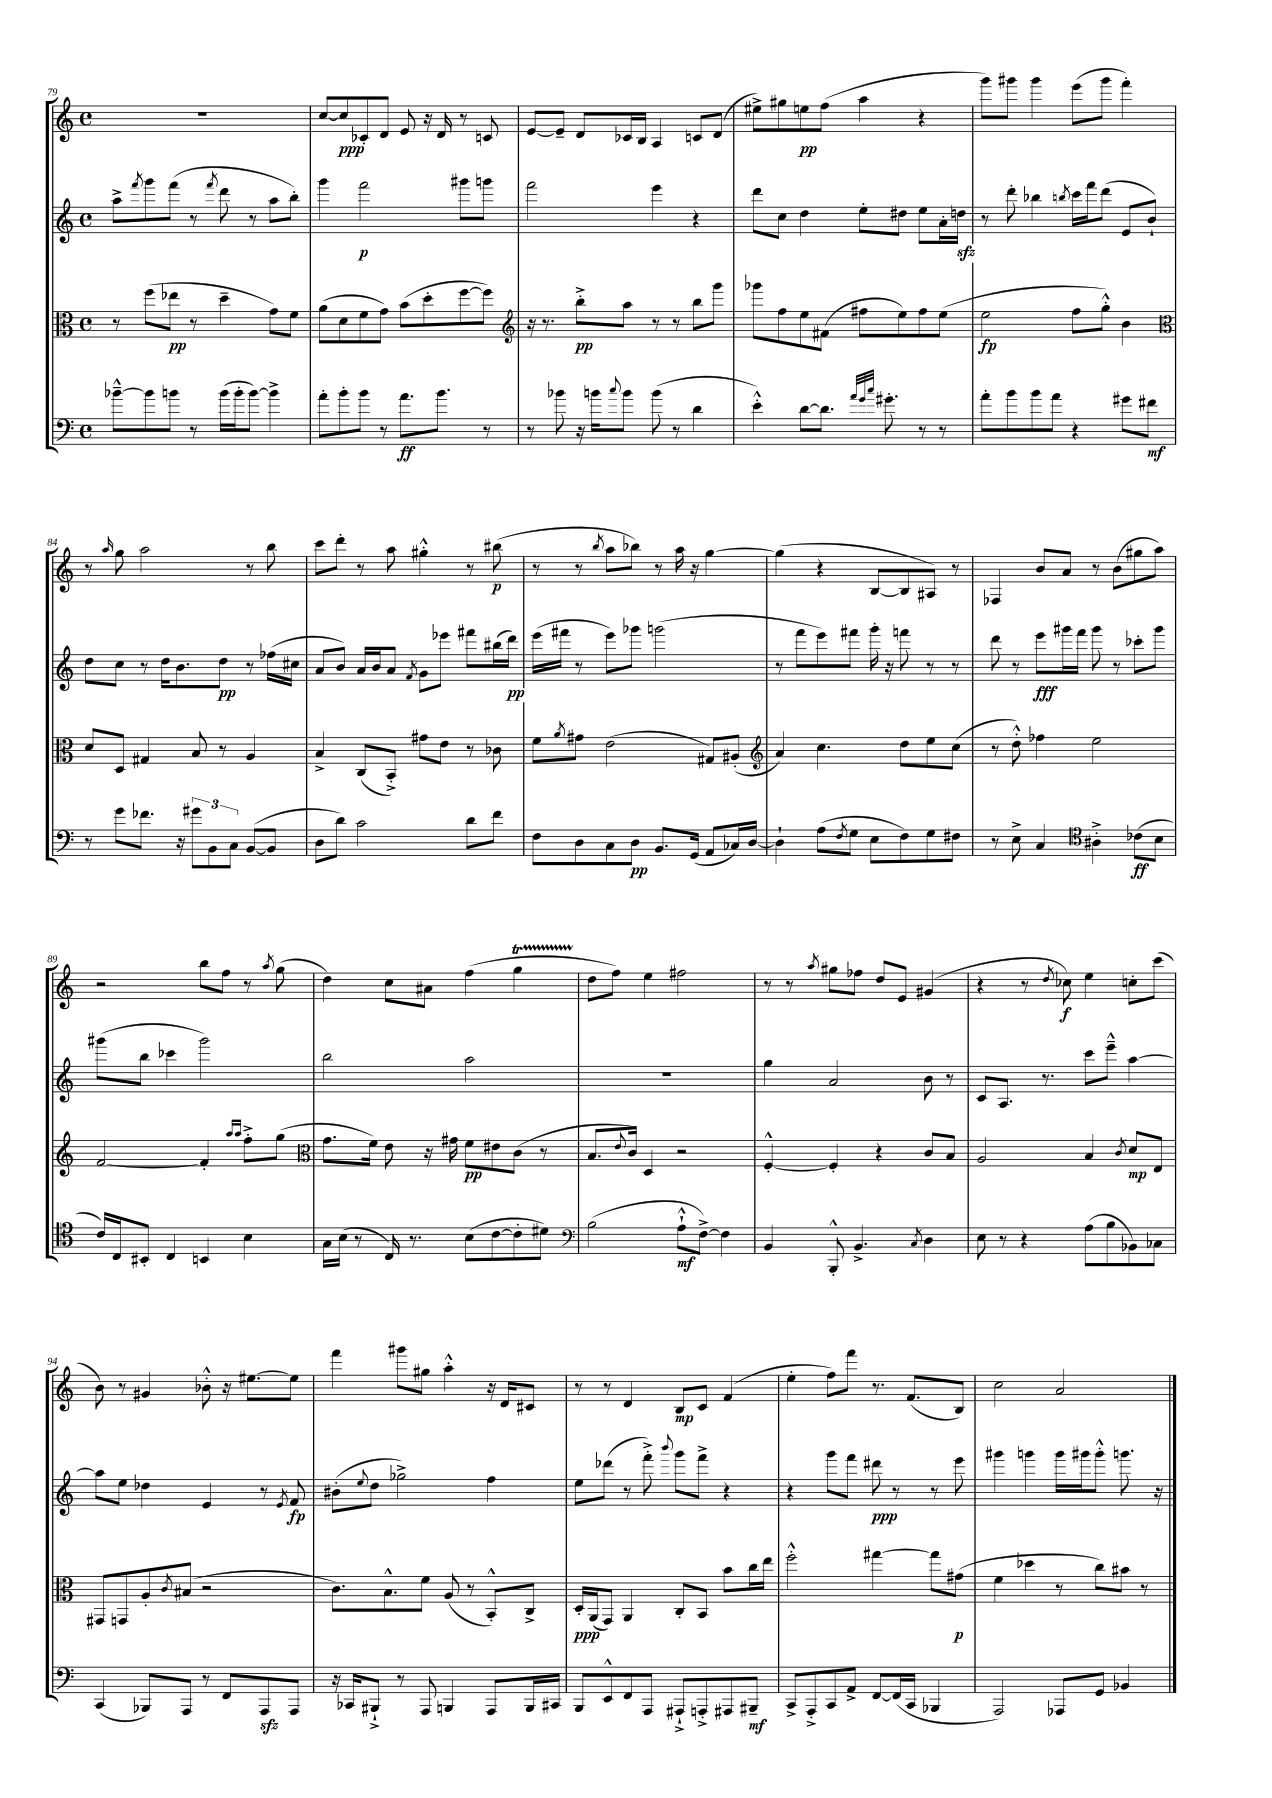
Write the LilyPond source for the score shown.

<<
\new StaffGroup <<
\new Staff = "s0" {
    \clef treble \key c \major \defaultTimeSignature \time 4/4
    R1 |
    c''8~ c''8\ppp ces'8-. d'8 e'8 r16 d'16 r8 c'8 |
    e'8~ e'8-- d'8 ces'16 b16 a4 c'8 d'8( |
    eis''8->) gis''8 e''8\pp f''8( a''4 r4 |
    g'''8) gis'''8 gis'''4 e'''8( gis'''8 f'''4-.) |
    r8 \grace { a''16 } g''8 a''2 r8 b''8 |
    c'''8 d'''8-. r8 a''8 gis''4-.-^ r8 bis''8\p( |
    r8 r8 \acciaccatura { b''8 } a''8 bes''8) r8 a''16 r16 g''4~ |
    g''4( r4 b8~ b8 ais8) r8 |
    fes4 b'8 a'8 r8 b'8( gis''8 a''8) |
    r2 b''8 f''8 r8 \acciaccatura { a''8 } g''8( |
    d''4) c''8 ais'8 f''4( g''4\startTrillSpan |
    d''8\stopTrillSpan f''8) e''4 fis''2 |
    r8 r8 \acciaccatura { a''8 } gis''8 fes''8 d''8 e'8 gis'4( |
    r4 r8 \acciaccatura { d''8 } ces''8\f) e''4 c''8-. c'''8( |
    b'8) r8 gis'4 bes'8-.-^ r16 eis''8.~ eis''8 |
    f'''4 gis'''8 gis''8 a''4-.-^ r16 d'16 cis'8 |
    r8 r8 d'4 b8\mp c'8 f'4( |
    e''4-. f''8) f'''8 r8. f'8.( b8) |
    c''2 a'2 \bar "|." |
}
\new Staff = "s1" {
    \clef treble \key c \major \defaultTimeSignature \time 4/4
    a''8-> \acciaccatura { f'''8 } g'''8 f'''8( r8 \acciaccatura { f'''8 } d'''8 r8 a''8 b''8-.) |
    g'''4 f'''2\p gis'''8 g'''8 |
    f'''2 e'''4 r4 |
    d'''8 c''8 d''4 e''8-. dis''8 e''8 a'16-. d''16\sfz |
    r8 d'''8-. bes''4 \acciaccatura { b''8 } c'''16 f'''16 d'''8( e'8 b'8-!) |
    d''8 c''8 r8 d''16 b'8. d''8\pp r8 fes''16( cis''16 |
    a'8 b'8) a'16 b'16 a'8 \acciaccatura { f'8 } g'8 ees'''8 fis'''8 bis''16( d'''16\pp) |
    e'''16( fis'''16 r8 e'''8) ges'''8 g'''2( |
    r8 f'''8 e'''8) fis'''8 g'''16-. r16 f'''8 r8 r8 |
    d'''8 r8 e'''8\fff gis'''16 f'''16 gis'''8 r8 ces'''8-. gis'''8 |
    gis'''8( b''8 ces'''4 gis'''2) |
    b''2 a''2 |
    R1 |
    g''4 a'2 b'8 r8 |
    c'8 a8. r8. c'''8 e'''8---^ a''4~ |
    a''8 e''8 des''4 e'4 r8 \acciaccatura { e'8 } f'8\fp |
    bis'8-.( \appoggiatura { e''8 } d''8 ges''2->) f''4 |
    e''8 des'''8( r8 f'''8-.->) \appoggiatura { b'''8 } g'''8 f'''8-> r4 |
    r4 g'''8 f'''8 dis'''8\ppp r8 r8 e'''8 |
    gis'''4 g'''4 g'''16 gis'''16 gis'''8-.-^ g'''8. r16 \bar "|." |
}
\new Staff = "s2" {
    \clef alto \key c \major \defaultTimeSignature \time 4/4
    r8 f''8( ees''8\pp r8 d''4-- g'8) f'8 |
    a'8( d'8 f'8 g'8) b'8( d''8-. f''8~ f''8) |
    \clef treble r16 r8. b''8-.->\pp a''8 r8 r8 b''8 g'''8 |
    ges'''8 f''8 e''8 fis'8( fis''8 e''8) fis''8 e''8( |
    e''2\fp f''8 g''8-.-^) b'4 |
    \clef alto d'8 d8 gis4 b8 r8 a4 |
    b4-> c8( b,8-.->) gis'8 e'8 r8 ces'8 |
    f'8 \acciaccatura { a'8 } gis'8 e'2( gis8) ais8-.( |
    \clef treble a'4) c''4. d''8 e''8 c''8( |
    r8 d''8-.-^) fes''4 e''2 |
    f'2~ f'4-. \grace { a''16 a''16 } f''8-.-> g''8( |
    \clef alto g'8. f'16) e'8 r16 gis'16 f'8\pp eis'8 c'8( r8 |
    b8. \appoggiatura { e'8 } c'16) d4 r2 |
    f4~-.-^ f4-. r4 c'8 b8 |
    a2 b4 \acciaccatura { c'8 } d'8\mp e8 |
    gis,8 g,8 a8-. \acciaccatura { c'8 } bis8( r2 |
    c'8.) b8.-^ f'8 a8( r8 b,8-.-^) c8-> |
    d16-.\ppp a,16( g,8) a,4 c8-. b,8 b'8 c''16 e''16 |
    f''2-.-^ gis''4~ gis''8 gis'8\p( |
    f'4 des''4 r8 c''8) bis'8 r8 \bar "|." |
}
\new Staff = "s3" {
    \clef bass \key c \major \defaultTimeSignature \time 4/4
    bes'8~---^ bes'8 b'8 r8 b'16( b'16-. b'8~) b'4-> |
    a'8-. b'8-. b'8 r8 a'8.\ff b'8. r8 |
    r8 bes'8 r16 b'16 \appoggiatura { c''8 } b'8 b'8( r8 d'4 |
    e'4-.-^) d'8~ d'8. \grace { a'32 g'32 c''32 } gis'8.-. r8 r8 |
    a'8-. b'8 b'8 a'8 r4 gis'8 fis'8\mf |
    r8 g'8 fes'8. r16 \tuplet 3/2 { gis'8 b,8 c8 } b,8~( b,8 |
    d8 d'8) c'2 d'8 f'8 |
    f8 d8 c8 d8\pp b,8. g,16( a,8 ces16) d16~ |
    d4-! a8( \acciaccatura { f8 } g8 e8 f8) g8 fis8 |
    r8 e8-> c4 \clef tenor ais4-.-> ces'8\ff( b8 |
    c'16) c16 bis,8-. c4 b,4 b4 |
    g16 b16( r8 c16) r8. b8( c'8~ c'8-. dis'8) |
    \clef bass b2( a8-!-^\mf f8~->) f4 |
    b,4 b,,8-.-^ b,4.-> \acciaccatura { c8 } d4 |
    e8 r8 r4 a8( b8 bes,8) ces8 |
    c,4( bes,,8) a,,8 r8 f,8 a,,8\sfz a,,8 |
    r16 ces,16 bis,,8-!-> r8 a,,8 b,,4 a,,8 b,,16 cis,16 |
    b,,8 e,8-^ f,8 a,,8 ais,,8-!-> a,,8-.-> ais,,8 bis,,8--\mf |
    c,8-> a,,8-.-> c,8 a,8-> f,8~ f,16( c,16 bes,,4 |
    a,,2) aes,,8 g,8 bes,4 \bar "|." |
}
>>
>>
\layout { \context { \Score currentBarNumber = #79 } }
